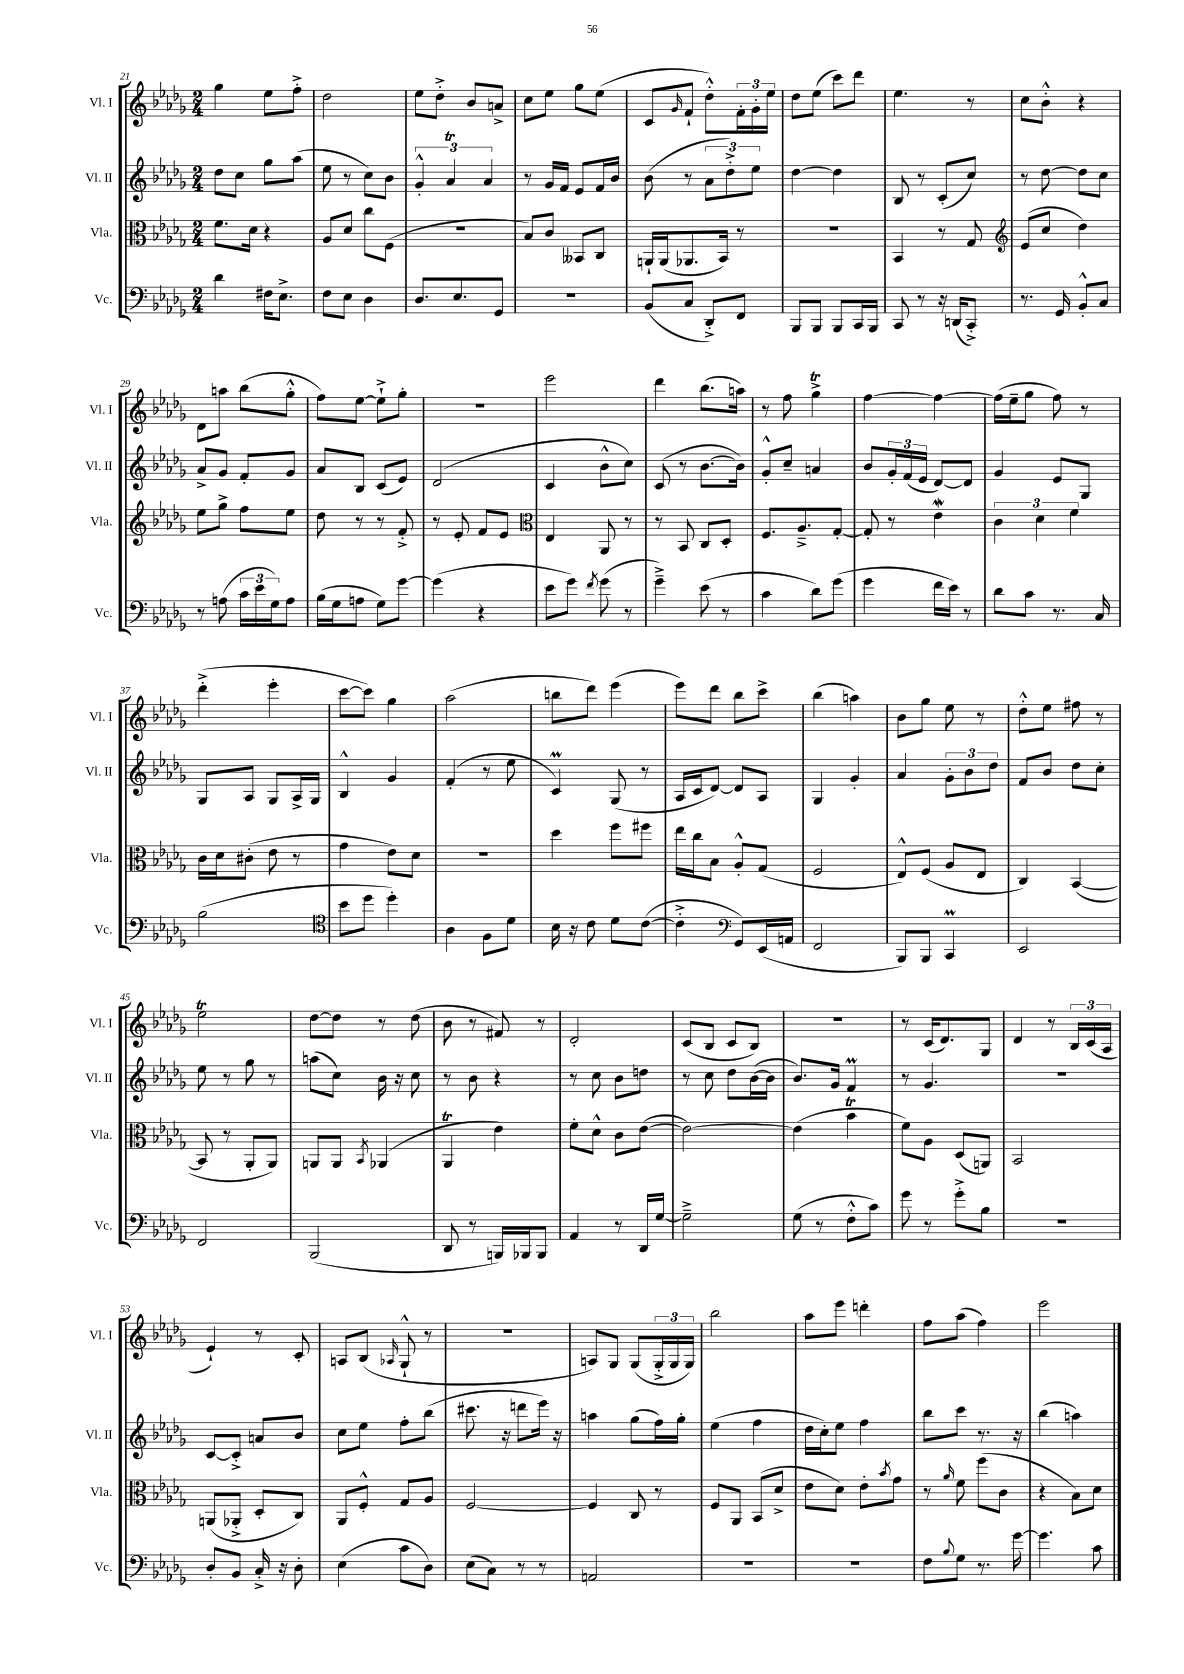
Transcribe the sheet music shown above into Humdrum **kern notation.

**kern	**kern	**kern	**kern
*part4	*part3	*part2	*part1
*staff4	*staff3	*staff2	*staff1
*I"Vc.	*I"Vla.	*I"Vl. II	*I"Vl. I
*I'Vc.	*I'Vla.	*I'Vl. II	*I'Vl. I
*clefF4	*clefC3	*clefG2	*clefG2
*k[b-e-a-d-g-]	*k[b-e-a-d-g-]	*k[b-e-a-d-g-]	*k[b-e-a-d-g-]
*M2/4	*M2/4	*M2/4	*M2/4
=21	=21	=21	=21
4d-\	8.f\L	8dd-\L	4gg-\
.	.	8cc\J	.
.	16d-\Jk	.	.
16F#X\KL	4r	8gg-\L	8ee-\L
8.E-^\J	.	.	.
.	.	(8aa-\J	8ff'^\J
=22	=22	=22	=22
8F\L	8A-/L	8ee-\	2dd-\
8E-\J	8d-/J	8r	.
4D-\	8cc\L	8cc\L)	.
.	(8F\J	8b-\J	.
=23	=23	=23	=23
8.D-/L	2r	6g-'^^/	8ee-\L
.	.	.	8dd-'^\J
.	.	6a-T/	.
8.E-/	.	.	.
.	.	.	8b-/L
.	.	6a-/	.
8GG-/J	.	.	8an^/J
=24	=24	=24	=24
2r	8B-/L)	8r	8cc\L
.	8c/J	16g-/LL	8ee-\J
.	.	16f/JJ	.
.	8BB--X/L	8e-/L	8gg-\L
.	8C/J	16f/L	(8ee-\J
.	.	16b-/JJ	.
=25	=25	=25	=25
(8BB-/L	16AAn`/LL	(8b-\	8c/L
.	(16AA/J	.	.
.	.	.	16qqg-/
8C/J	8.AA-X/	8r	8f`/J
8DD-'^/L)	.	12a-\L	8dd-'^^\L)
.	16BB-/Jk)	.	.
.	.	12dd-'^\)	.
8FF/J	8r	.	24f'\L
.	.	12ee-\J	24g-'\
.	.	.	24ee-\JJ
=26	=26	=26	=26
8BBB-/L	2r	[4dd-\	8dd-\L
8BBB-/J	.	.	(8ee-\J
8BBB-/L	.	4dd-\]	8ccc\L)
16CC/L	.	.	8ddd-\J
16BBB-/JJ	.	.	.
=27	=27	=27	=27
8CC/	4BB-/	8B-/	4.ee-\
8r	.	8r	.
16r	8r	(8c'/L	.
(16DDn/KL	.	.	.
8CC'^/J)	8G-/	8cc/J)	8r
=28	=28	=28	=28
*	*clefG2	*	*
8.r	(8e-/L	8r	8cc\L
.	8cc/J	[8dd-\	8b-'^^\J
16GG-/	.	.	.
8BB-'^^/L	4dd-\)	8dd-\L]	4r
8C/J	.	8cc\J	.
!!LO:LB:g=z
=29	=29	=29	=29
8r	8ee-\L	8a-^/L	8d-\L
(8An\	8gg-^\J	8g-/J	8aan\J
24c\LL	8ff\L	8f'/L	(8bb-\L
24e-\	.	.	.
24G-\J)	.	.	.
8A\J	8ee-\J	8g-/J	8gg-'^^\J
=30	=30	=30	=30
(16B-\LL	8dd-\	8a-/L	8ff\L)
16G-\J	.	.	.
8An\J	8r	8B-/J	[8ee-\J
8G-\L)	8r	(8c/L	8ee-`^\L]
[8g-\J	8f'^/	8e-/J)	8gg-'\J
=31	=31	=31	=31
(4g-\]	8r	(2d-/	2r
.	8e-'/	.	.
4r	8f/L	.	.
.	8e-/J	.	.
=32	=32	=32	=32
*	*clefC3	*	*
8e-\L	4E-/	4c/	2eee-\
8g-\J)	.	.	.
8qf/	.	.	.
(8g-\	8AA-/	8b-^^\L	.
8r	8r	8cc\J)	.
=33	=33	=33	=33
4g-~^\)	8r	(8c/	4ddd-\
.	8BB-/	8r	.
(8e-\	8C/L	[8.b-\L	(8.bb-\L
8r	8D-'/J	.	.
.	.	16b-\Jk])	16aan\Jk)
=34	=34	=34	=34
4c\	8.F/L	8g-'^^/L	8r
.	.	8cc~/J	8ff\
.	8.A-~^/	.	.
8d-\L)	.	4an/	4gg-T^\
(8g-\J	[8G-'/J	.	.
=35	=35	=35	=35
4g-\	8G-'/]	8b-/L	[4ff\
.	8r	24g-'/L	.
.	.	(24f/	.
.	.	24e-/JJ	.
16f\LL	4e-W\	[8d-/L)	4ff\_
16e-\JJ)	.	.	.
8r	.	8d-/J]	.
=36	=36	=36	=36
8d-\L	6c\	4g-/	(16ff\LL]
.	.	.	16ee-~\J
8c\J	.	.	8gg-\J
.	6d-\	.	.
8.r	.	8e-/L	8ff\)
.	6f\	.	.
.	.	8G-/J	8r
16C/	.	.	.
!!LO:LB:g=z
=37	=37	=37	=37
(2B-\	16c\LL	8G-/L	(4ddd-'^\
.	16d-\J	.	.
.	(8c#X'\J	8A-/J	.
.	8e-\	8G-/L	4eee-'\
.	8r	16A-^/L	.
.	.	16G-/JJ	.
=38	=38	=38	=38
*clefC4	*	*	*
8b-\L	4g-\	4B-^^/	[8ccc\L
8dd-\J	.	.	8ccc\J])
4dd-'\)	8e-\L)	4g-/	4gg-\
.	8d-\J	.	.
=39	=39	=39	=39
4A-\	2r	(4f'/	(2aa-\
8F\L	.	8r	.
8d-\J	.	8ee-\	.
=40	=40	=40	=40
16B-\	4dd-\	4cm/)	8bbn\L
16r	.	.	.
8c\	.	.	8ddd-\J)
8d-\L	8ff\L	(8G-/	(4eee-\
([8c\J	8ff#X\J	8r	.
=41	=41	=41	=41
4c'^\]	16ee-\LL	16A-/LL	8eee-\L)
.	16cc\J	16c/J	.
.	8B-\J	[8d-/J)	8ddd-\J
*clefF4	*	*	*
8GG-/L)	8A-'^^/L	8d-/L]	8bb-\L
(16EE-/L	(8G-/J	8A-/J	8ccc^\J
16AAn/JJ	.	.	.
=42	=42	=42	=42
2FF/	2F/	4G-/	(4bb-\
.	.	4g-'/	4aan\)
=43	=43	=43	=43
8BBB-/L)	8E-^^/L)	4a-/	8b-\L
8BBB-/J	(8F/J	.	8gg-\J
4CCm/	8A-/L	12g-'\L	8ee-\
.	.	12b-\	.
.	8E-/J	.	8r
.	.	12dd-\J	.
=44	=44	=44	=44
2EE-/	4C/)	8f/L	8dd-'^^\L
.	.	8b-/J	8ee-\J
.	([4BB-/	8dd-\L	8ff#X\
.	.	8cc'\J	8r
!!LO:LB:g=z
=45	=45	=45	=45
2FF/	8BB-/]	8ee-\	2ee-T\
.	8r	8r	.
.	8AA-'/L	8gg-\	.
.	8AA-/J)	8r	.
=46	=46	=46	=46
(2BBB-/	8AAn/L	(8aan\L	[8dd-\L
.	8AA/J	8cc\J)	8dd-\J]
.	8qBB-/	.	.
.	(4AA-X/	16b-\	8r
.	.	16r	.
.	.	8cc\	(8dd-\
=47	=47	=47	=47
8DD-/	4AA-T/	8r	8b-\
8r	.	8b-\	8r
16BBBn/LL)	4e-\)	4r	8f#X/)
16BBB-X/J	.	.	.
8BBB-/J	.	.	8r
=48	=48	=48	=48
4AA-/	8f'\L	8r	2d-'/
.	8d-^^\J	8cc\	.
8r	8c\L	8b-\L	.
16DD-/LL	([8e-\J	8ddn\J	.
[16G-/JJ	.	.	.
=49	=49	=49	=49
2G-~^\]	2e-\_)	8r	(8c/L
.	.	8cc\	8B-/J
.	.	8dd-\L	8c/L
.	.	([16b-\L	8B-/J)
.	.	16b-\JJ]	.
=50	=50	=50	=50
(8G-\	(4e-\]	8.b-/L)	2r
8r	.	.	.
.	.	16g-/Jk	.
8F'^^\L	4b-T\	4fm/	.
8c\J)	.	.	.
=51	=51	=51	=51
8g-\	8f\L)	8r	8r
8r	8A-\J	4.g-/	(16c/KL
.	.	.	8.d-/)
8g-'^\L	(8D-/L	.	.
8B-\J	8AAn/J)	.	8G-/J
=52	=52	=52	=52
2r	2BB-/	2r	4d-/
.	.	.	8r
.	.	.	24B-/LL
.	.	.	(24c/
.	.	.	24A-/JJ
!!LO:LB:g=z
=53	=53	=53	=53
8D-'/L	(8AAn/L	[8c/L	4e-`/)
8BB-/J	8AA-X'^/J	8c'^/J]	.
16C'^/	8D-'/L	8an/L	8r
16r	.	.	.
8D-'\	8C/J)	8b-/J	8c'/
=54	=54	=54	=54
(4E-\	8AA-/L	8cc\L	8An/L
.	8F'^^/J	8ee-\J	(8B-/J
.	.	.	16qqA-X/
8c\L	8G-/L	8ff'\L	8G-`^^/
8D-\J)	8A-/J	(8bb-\J	8r
=55	=55	=55	=55
(8E-\L	[2F/	8.ccc#X\	2r
8C\J)	.	.	.
.	.	16r	.
8r	.	8dddn\L	.
8r	.	16eee-\Jk)	.
.	.	16r	.
=56	=56	=56	=56
2AAn/	4F/]	4aan\	8An/L)
.	.	.	8G-/J
.	8C/	(8gg-\L	(8G-/L
.	8r	16ff\L)	24G-'^/L
.	.	.	24G-/
.	.	16gg-'\JJ	.
.	.	.	24G-/JJ)
=57	=57	=57	=57
2r	8F/L	(4ee-\	2bb-\
.	8AA-/J	.	.
.	(8BB-/L	4ff\	.
.	8d-^/J	.	.
=58	=58	=58	=58
2r	8e-\L	16dd-\LL	8aa-\L
.	.	16cc'\J)	.
.	8d-\J)	8ee-\J	8eee-\J
.	8e-'\L	4ff\	4dddn'\
.	8qb-/	.	.
.	8g-\J	.	.
=59	=59	=59	=59
8F\L	8r	8bb-\L	8ff\L
8qqB-/	16qqa-/	.	.
8G-\J	8f\	8ccc\J	(8aa-\J
8.r	(8ff\L	8.r	4ff\)
.	8c\J	.	.
[16g-\	.	16r	.
=60	=60	=60	=60
4.g-\]	4r	(4bb-\	2eee-\
.	8B-\L)	4aan\)	.
8c\	8d-\J	.	.
==	==	==	==
*-	*-	*-	*-
